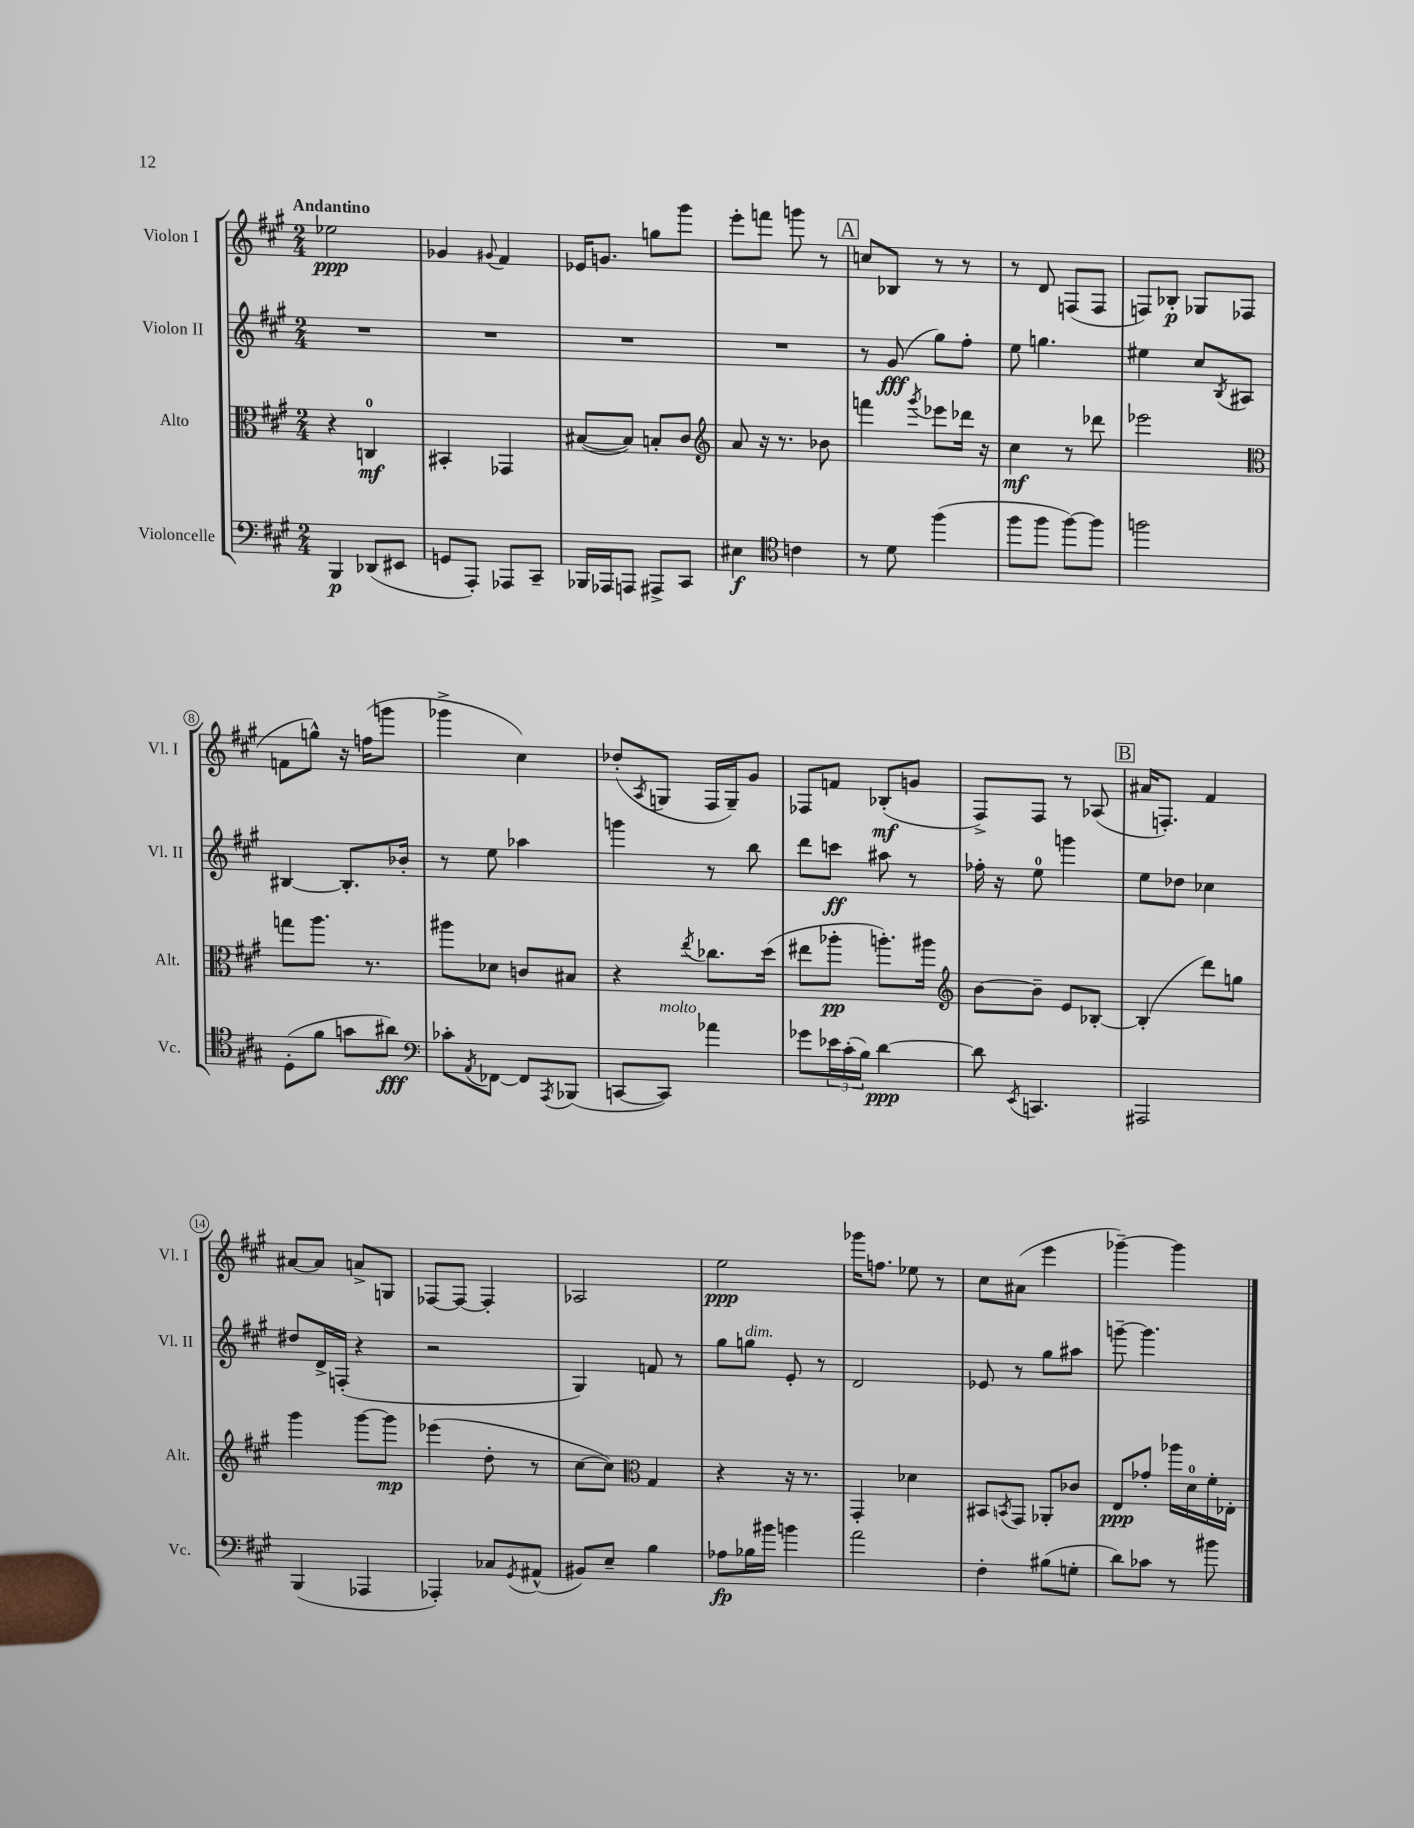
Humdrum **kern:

**kern	**kern	**kern	**kern
*staff4	*staff3	*staff2	*staff1
*clefF4	*clefC3	*clefG2	*clefG2
*k[f#c#g#]	*k[f#c#g#]	*k[f#c#g#]	*k[f#c#g#]
*M2/4	*M2/4	*M2/4	*M2/4
4BBB/	4r	2r	2ee-\
(8DD-/L	4C/	.	.
8EE#/J	.	.	.
=	=	=	=
8GG/L	4BB#'/	2r	4g-/
8AAA'/J)	.	.	.
.	.	.	8qqg#/
8AAA-/L	4GG-/	.	4f#/
8CC#~/J	.	.	.
=	=	=	=
16BBB-/LL	([8B#/L	2r	16e-/LK
16AAA-/J	.	.	8.g/J
8AAA/J	8B#/]J)	.	.
8AAA#^/L	8B'/L	.	8gg\L
8CC#/J	8c#/J	.	8ggg#\J
=	=	=	=
*	*clefG2	*	*
4E#\	8a/	2r	8eee'\L
.	16r	.	8fff\J
.	8.r	.	.
*clefC4	*	*	*
4c\	.	.	8ggg\
.	8b-\	.	8r
=	=	=	=
8r	4fff\	8r	8cc/L
8d\	.	(8g#/	8B-/J
.	8qggg#/	.	.
(4ff#\	8eee-\L	8gg#\L)	8r
.	16ddd-\Jk	8ff#'\J	8r
.	16r	.	.
=	=	=	=
8ff#\L	4cc#\	8ee\	8r
8ff#\J	.	4.gg\	8d/
[8ff#\L)	8r	.	(8F/L
8ff#\]J	8ddd-\	.	8F/J
=	=	=	=
2ff\	2eee-\	4ee#\	8F/L)
.	.	.	8B-'/J
.	.	8cc#/L	8G-/L
.	.	8qB/	.
.	.	8A#/J	(8F-/J
=	=	=	=
*	*clefC3	*	*
(8D'\L	8gg\L	[4B#/	8f\L
8f#\J	8.aa\J	.	8gg^^\J)
8g\L	.	8.B#'/]L	16r
.	8.r	.	(16ff\LK
8a#\J)	.	.	8ggg\J
.	.	16b-'/Jk	.
=	=	=	=
*clefF4	*	*	*
8c-'\L	8aa#\L	8r	4ggg-^\
8qAA/	.	.	.
[8FF-\J	8d-\J	8ee\	.
8FF-/]L	8c/L	4aa-\	4cc#\)
8qAAA/	.	.	.
(8BBB-/J	8B#/J	.	.
=	=	=	=
[8CC/L	4r	4ggg\	(8dd-'/L
.	.	.	8qA/
8CC/]J)	.	.	8G/J
.	8qee/	.	.
4a-\	8.cc-\L	8r	16F#/LL
.	.	.	16G~/J)
.	.	8bb\	8g#/J
.	(16dd\Jk	.	.
=	=	=	=
8g-\L	8ee#\L	8ddd\L	8F-/L
24e-\L	8aa-'\J	8ccc\J	8f/J
(24c#'\	.	.	.
24B\JJ)	.	.	.
[4d\	8.aa'\L)	8aa#\	(8B-'/L
.	.	8r	8g/J
.	16aa#\Jk	.	.
=	=	=	=
*	*clefG2	*	*
8d\]	[8b\L	16ff-'\	8F#^/L)
.	.	16r	.
8qEE/	.	.	.
4.CC/	8b~\]J	8ee\	8F#/J
.	8e/L	4ggg\	8r
.	[8B-'/J	.	(8A-/
=	=	=	=
2AAA#/	(4B-'/]	8ee\L	16a#/LK
.	.	.	8.F'/J)
.	.	8dd-\J	.
.	8ddd\L)	4cc-\	4f#/
.	8gg\J	.	.
=	=	=	=
(4BBB/	4ggg#\	8dd#/L	[8a#/L
.	.	16d^/L	8a#/]J
.	.	(16F'/JJ	.
4AAA-/	[8ggg#\L	4r	8a^/L
.	8ggg#\]J	.	8G/J
=	=	=	=
4AAA-'/)	(4eee-\	2r	[8F-/L
.	.	.	8F-/_J
8C-/L	8dd'\	.	4F-'/]
8qGG#/	.	.	.
(8AA#^^/J	8r	.	.
=	=	=	=
8BB#/L)	[8cc#\L	4G#/)	2A-/
8E~/J	8cc#\]J)	.	.
*	*clefC3	*	*
4B\	4G#/	8f/	.
.	.	8r	.
=	=	=	=
8A-\L	4r	8gg#\L	2ee\
16B-\L	.	8gg\J	.
16b#\JJ	.	.	.
4b\	16r	8e'/	.
.	8.r	.	.
.	.	8r	.
=	=	=	=
2a\	4GG#'/	2d/	16ggg-\LK
.	.	.	8.ff\J
.	4d-\	.	8ee-\
.	.	.	8r
=	=	=	=
4F#'\	8BB#/L	8e-/	8cc#\L
.	8qBB/	.	.
.	8GG#/J	8r	(8a#\J
(8B#\L	8AA-'/L	8gg#\L	4eee\
8G'\J	8c-/J	8aa#\J	.
=	=	=	=
8d\L)	8E/L	[8ggg~\	[4ggg-~\)
8c-\J	8g-'/J	4.ggg\]	.
8r	16aa-\LL	.	4ggg-\]
.	16d\	.	.
8b#\	16f#'\	.	.
.	16E-'\JJ	.	.
==	==	==	==
*-	*-	*-	*-
